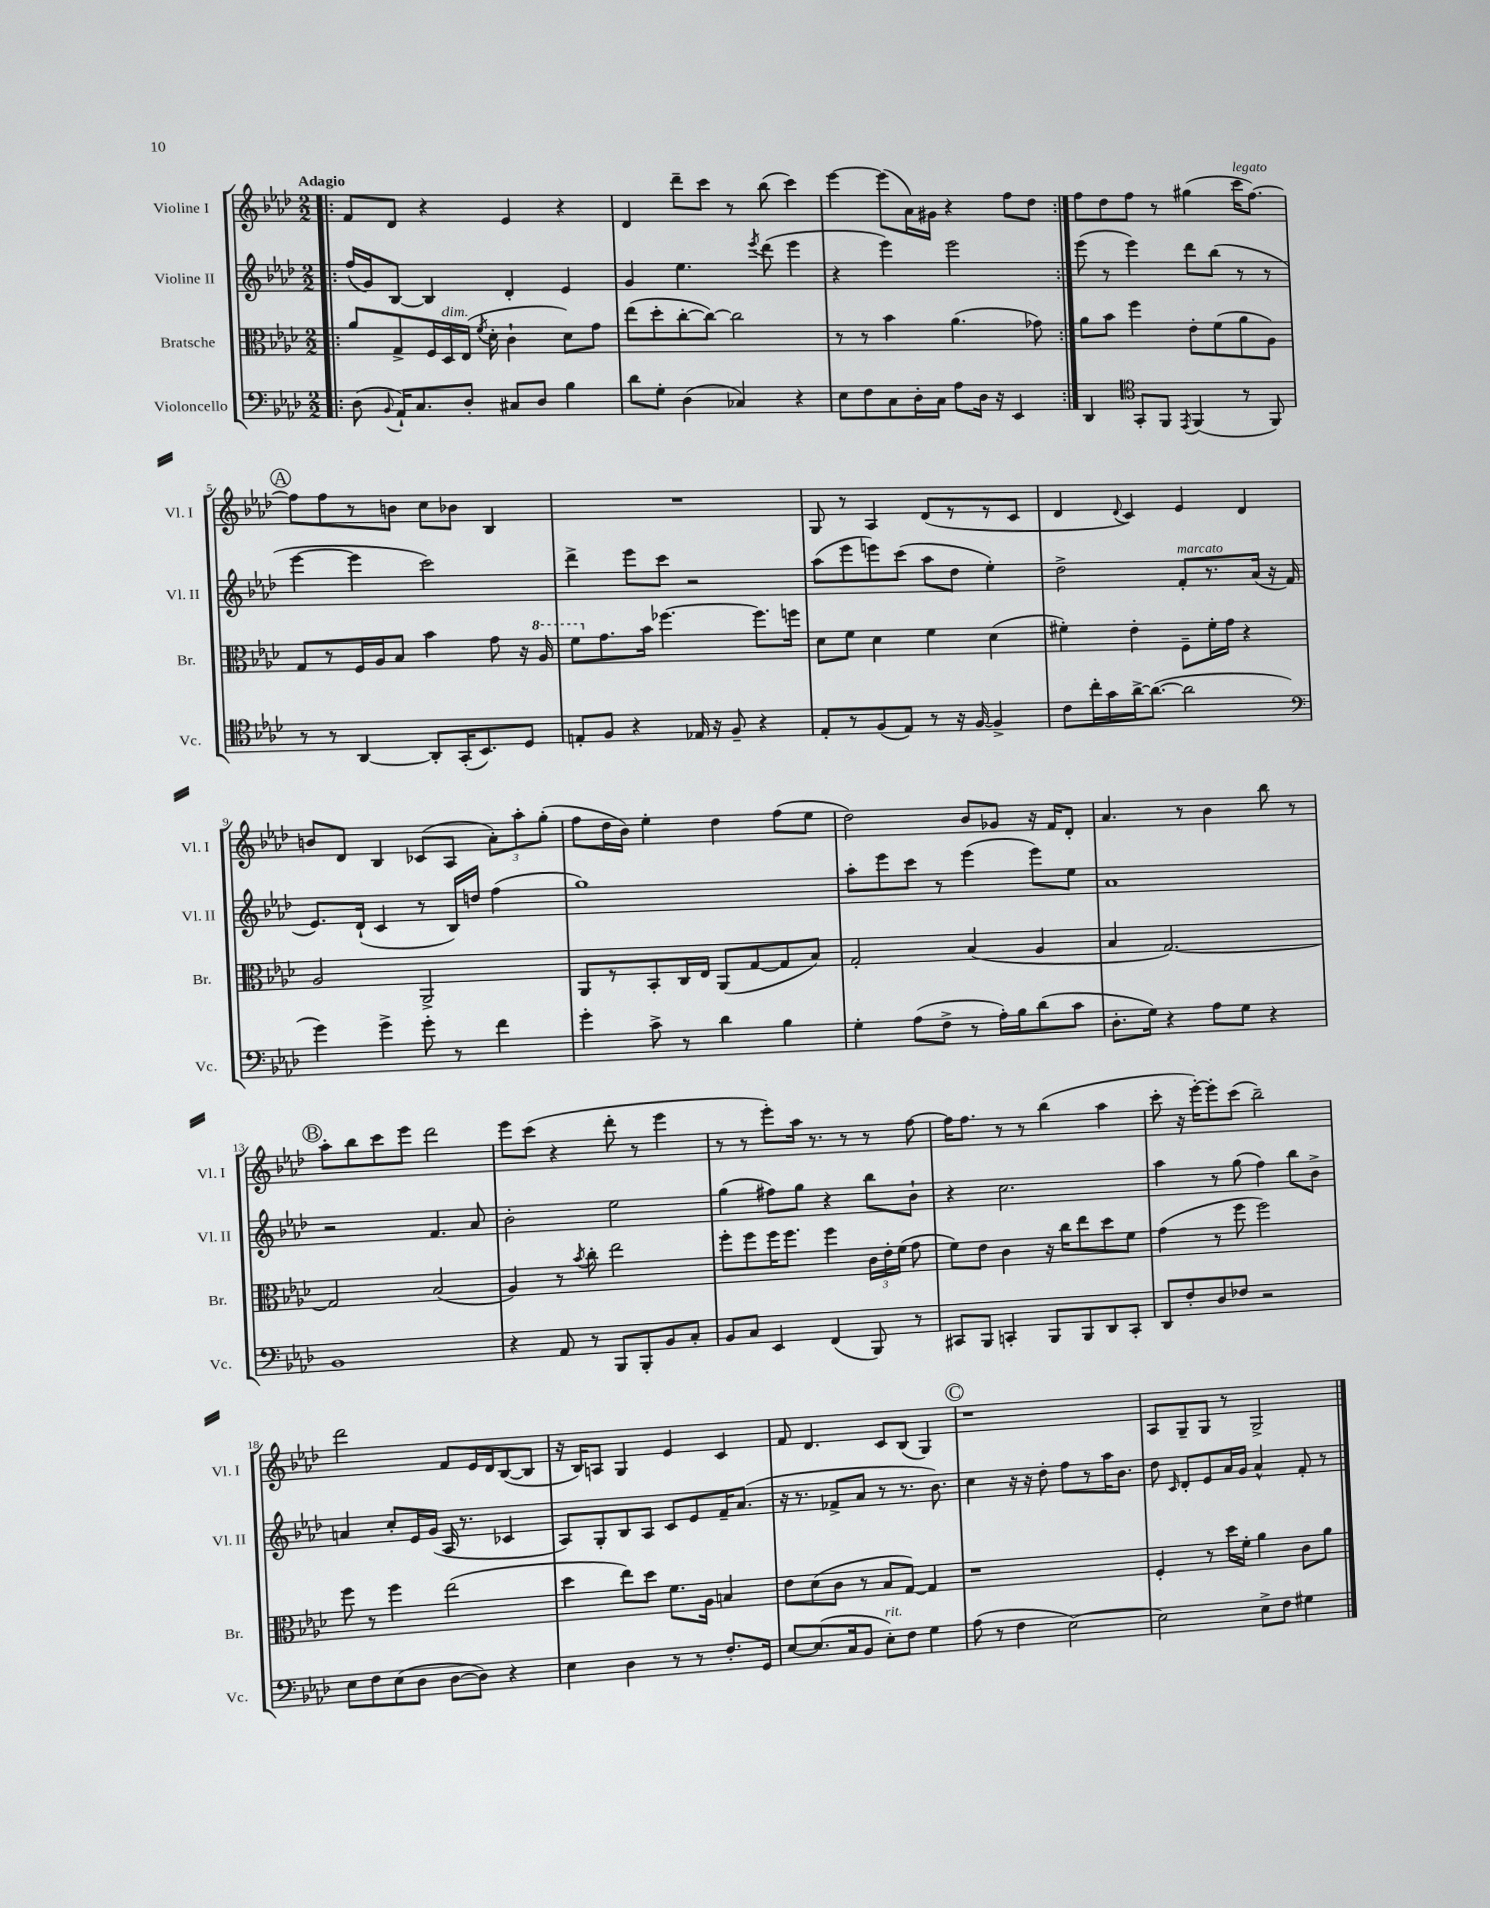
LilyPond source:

<<
\new StaffGroup <<
\new Staff = "s0" \with { instrumentName = "Violine I" shortInstrumentName = "Vl. I" } {
    \clef treble \key aes \major \numericTimeSignature \time 2/2 \tempo "Adagio"
    \autoBeamOff \repeat volta 2 { \bar ".|:" f'8[ des'8] r4 ees'4 r4 |
    des'4 des'''8[-- c'''8] r8 bes''8( c'''4) |
    ees'''4~ ees'''8[( aes'16) gis'16] r4 f''8[ des''8] | }
    f''8[ des''8 f''8] r8 gis''4( c'''16[^\markup { \italic "legato" } f''8.]~) |
    \mark \markup { \circle "A" } f''8[ f''8 r8 b'8] c''8[ bes'8] bes4 |
    R1 |
    g8 r8 aes4 des'8[( r8 r8 c'8] |
    des'4 \appoggiatura { des'8 } c'4) ees'4 des'4 |
    b'8[ des'8] bes4 ces'8[( aes8] \tuplet 3/2 { aes'8[-.) aes''8-. g''8]-.( } |
    f''8[ des''16 bes'16]) ees''4-. des''4 f''8[( ees''8] |
    des''2) bes'8[ ges'8] r16 f'16[ des'8]-. |
    aes'4. r8 bes'4 bes''8 r8 |
    \mark \markup { \circle "B" } aes''8[-. bes''8 c'''8 ees'''8] des'''2 |
    ees'''8[ c'''8]( r4 des'''8-. r8 ees'''4 |
    r8 r8 ees'''8[-.) aes''16] r8. r8 r8 f''8~ |
    f''16[ f''8.] r8 r8 bes''4( aes''4 |
    c'''8-. r16 ees'''16[~-.) ees'''8-. c'''8]( bes''2--) |
    des'''2 f'8[ ees'16 des'16 bes8~( bes8] |
    r16 bes16[) a8] g4 ees'4 c'4 |
    f'8 des'4. c'8[ bes8]( g4) |
    \mark \markup { \circle "C" } r1 |
    aes8[ g8-- g8] r8 g2-> \bar "|." |
}
\new Staff = "s1" \with { instrumentName = "Violine II" shortInstrumentName = "Vl. II" } {
    \clef treble \key aes \major \numericTimeSignature \time 2/2
    \autoBeamOff \repeat volta 2 { \bar ".|:" f''16[( g'16) bes8]~ bes4 des'4-. ees'4 |
    g'4 ees''4. \acciaccatura { ees'''8 } des'''8( ees'''4 |
    r4 ees'''4) ees'''2 | }
    ees'''8( r8 ees'''4) des'''8[ bes''8]( r8 r8 |
    \mark \markup { \circle "A" } ees'''4~ ees'''4 c'''2) |
    des'''4-> ees'''8[ c'''8] r2 |
    aes''8[( ees'''8 e'''8) c'''8]( aes''8[ des''8] ees''4-.) |
    des''2-> f'8[-.^\markup { \italic "marcato" } r8. aes'16]( r16 f'16 |
    ees'8.[) des'16]-!( c'4 r8 bes16[) d''16] f''4( |
    g''1) |
    aes''8[-. ees'''8 c'''8] r8 ees'''4( ees'''8[) ees''8] |
    aes'1 |
    \mark \markup { \circle "B" } r2 f'4. aes'8 |
    bes'2-. ees''2 |
    g''4( fis''8[) g''8] r4 bes''8[ bes'8]-! |
    r4 c''2. |
    aes''4 r8 g''8( f''4) bes''8[ bes'8]-> |
    a'4 c''8[-. ees'16 g'16]( aes16 r8. ces'4 |
    aes8[) g8-. bes8 aes8] c'8[ ees'8 f'16-- aes'8.]( |
    r16 r8. fes'8[-> aes'8] r8 r8. bes'8.) |
    \mark \markup { \circle "C" } c''4 r16 r16 des''8-. f''8[ r8 aes''16 bes'8.] |
    des''8 \grace { c'16 } des'8[-. ees'8 aes'16 g'16] aes'4-^ f'8-. r8 \bar "|." |
}
\new Staff = "s2" \with { instrumentName = "Bratsche" shortInstrumentName = "Br." } {
    \clef alto \key aes \major \numericTimeSignature \time 2/2
    \autoBeamOff \repeat volta 2 { \bar ".|:" aes'8[ g8-> f16 des16^\markup { \italic "dim." } ees16]( \acciaccatura { f'8 } des'16-. c'4-! des'8[) g'8] |
    ees''8[( des''8-. c''8~-. c''8]~) c''2 |
    r8 r8 bes'4 aes'4.( ges'8) | }
    aes'8[ bes'8] f''4 ees'8[-. f'8( aes'8 aes8]) |
    \mark \markup { \circle "A" } g8[ r8 f16 aes16 bes8] bes'4 g'8 r16 \ottava #1 aes'16 |
    f''8[ \ottava #0 g'8. bes'16] fes''4.~ fes''8.[ f''16] |
    des'8[ f'8] des'4 f'4 des'4( |
    fis'4-.) ees'4-. f8[-- fis'16-. g'16] r4 |
    aes2 aes,2-> |
    aes,8[ r8 bes,8-. c16 ees16] aes,8[( g8~ g8 bes8]) |
    g2-. bes4( aes4 |
    bes4 g2.~) |
    \mark \markup { \circle "B" } g2 bes2( |
    aes4) r8 \acciaccatura { bes'8 } c''8-. ees''2 |
    f''8[-. f''8 f''16 f''8.] f''4 \tuplet 3/2 { c'16[ ees'16-. f'16]( } g'8 |
    f'8[) ees'8] c'4 r16 c''16[ ees''8 des''8 f'8] |
    g'4( r8 f''8 f''2) |
    f''8 r8 f''4 ees''2( |
    des''4 ees''8[) des''8] f'8.[ aes16] b4 |
    ees'8[ des'8( c'8] r8 bes8[ g8]~) g4 |
    \mark \markup { \circle "C" } r1 |
    f4-. r8 des''16[ f'16]-. aes'4 c'8[ aes'8] \bar "|." |
}
\new Staff = "s3" \with { instrumentName = "Violoncello" shortInstrumentName = "Vc." } {
    \clef bass \key aes \major \numericTimeSignature \time 2/2
    \autoBeamOff \repeat volta 2 { \bar ".|:" des8( \appoggiatura { bes,8 } aes,16[-!) c8. des8]-. cis8[ des8] bes4 |
    des'8[ g8]-. des4( ces4) r4 |
    ees8[ f8 c8 des16-. c16] aes8[ des16] r16 ees,4 | }
    des,4 \clef tenor g,8[-. f,8] \acciaccatura { ees,8 } f,4( r8 f,8) |
    \mark \markup { \circle "A" } r8 r8 aes,4~ aes,8[-. g,16-.( bes,8.) des8] |
    e8[-. f8] r4 ees16 r16 f8-- r4 |
    ees8[-. r8 f8( ees8]) r8 r16 f16~ f4-> |
    c'8[ c''16-. g'16 aes'16~-> aes'8.]~( aes'2 |
    \clef bass g'4) g'4-> g'8-. r8 f'4 |
    g'4-. c'8-> r8 des'4 bes4 |
    g4-. aes8[( f8]-> r8 aes16[-.) bes16 des'8( c'8] |
    des8.[-. g16]) r4 aes8[ g8] r4 |
    \mark \markup { \circle "B" } bes,1 |
    r4 aes,8 r8 bes,,8[ bes,,8-. bes,8 c8]-. |
    bes,8[ c8] ees,4 f,4( bes,,8) r8 |
    cis,8[ bes,,8] c,4-. bes,,8[ bes,,8 des,8 c,8]-. |
    des,8[ f8-. des8 fes8] r2 |
    ees8[ f8 ees8( des8] des8[~ des8]) r4 |
    ees4 des4 r8 r8 f8.[-. g,16] |
    ees8[~ ees8.( c16 bes,8] ees8[-.^\markup { \italic "rit." }) f8] g4 |
    \mark \markup { \circle "C" } aes8( r8 f4 ees2~) |
    ees2 ees8[-> f8] gis4 \bar "|." |
}
>>
>>
